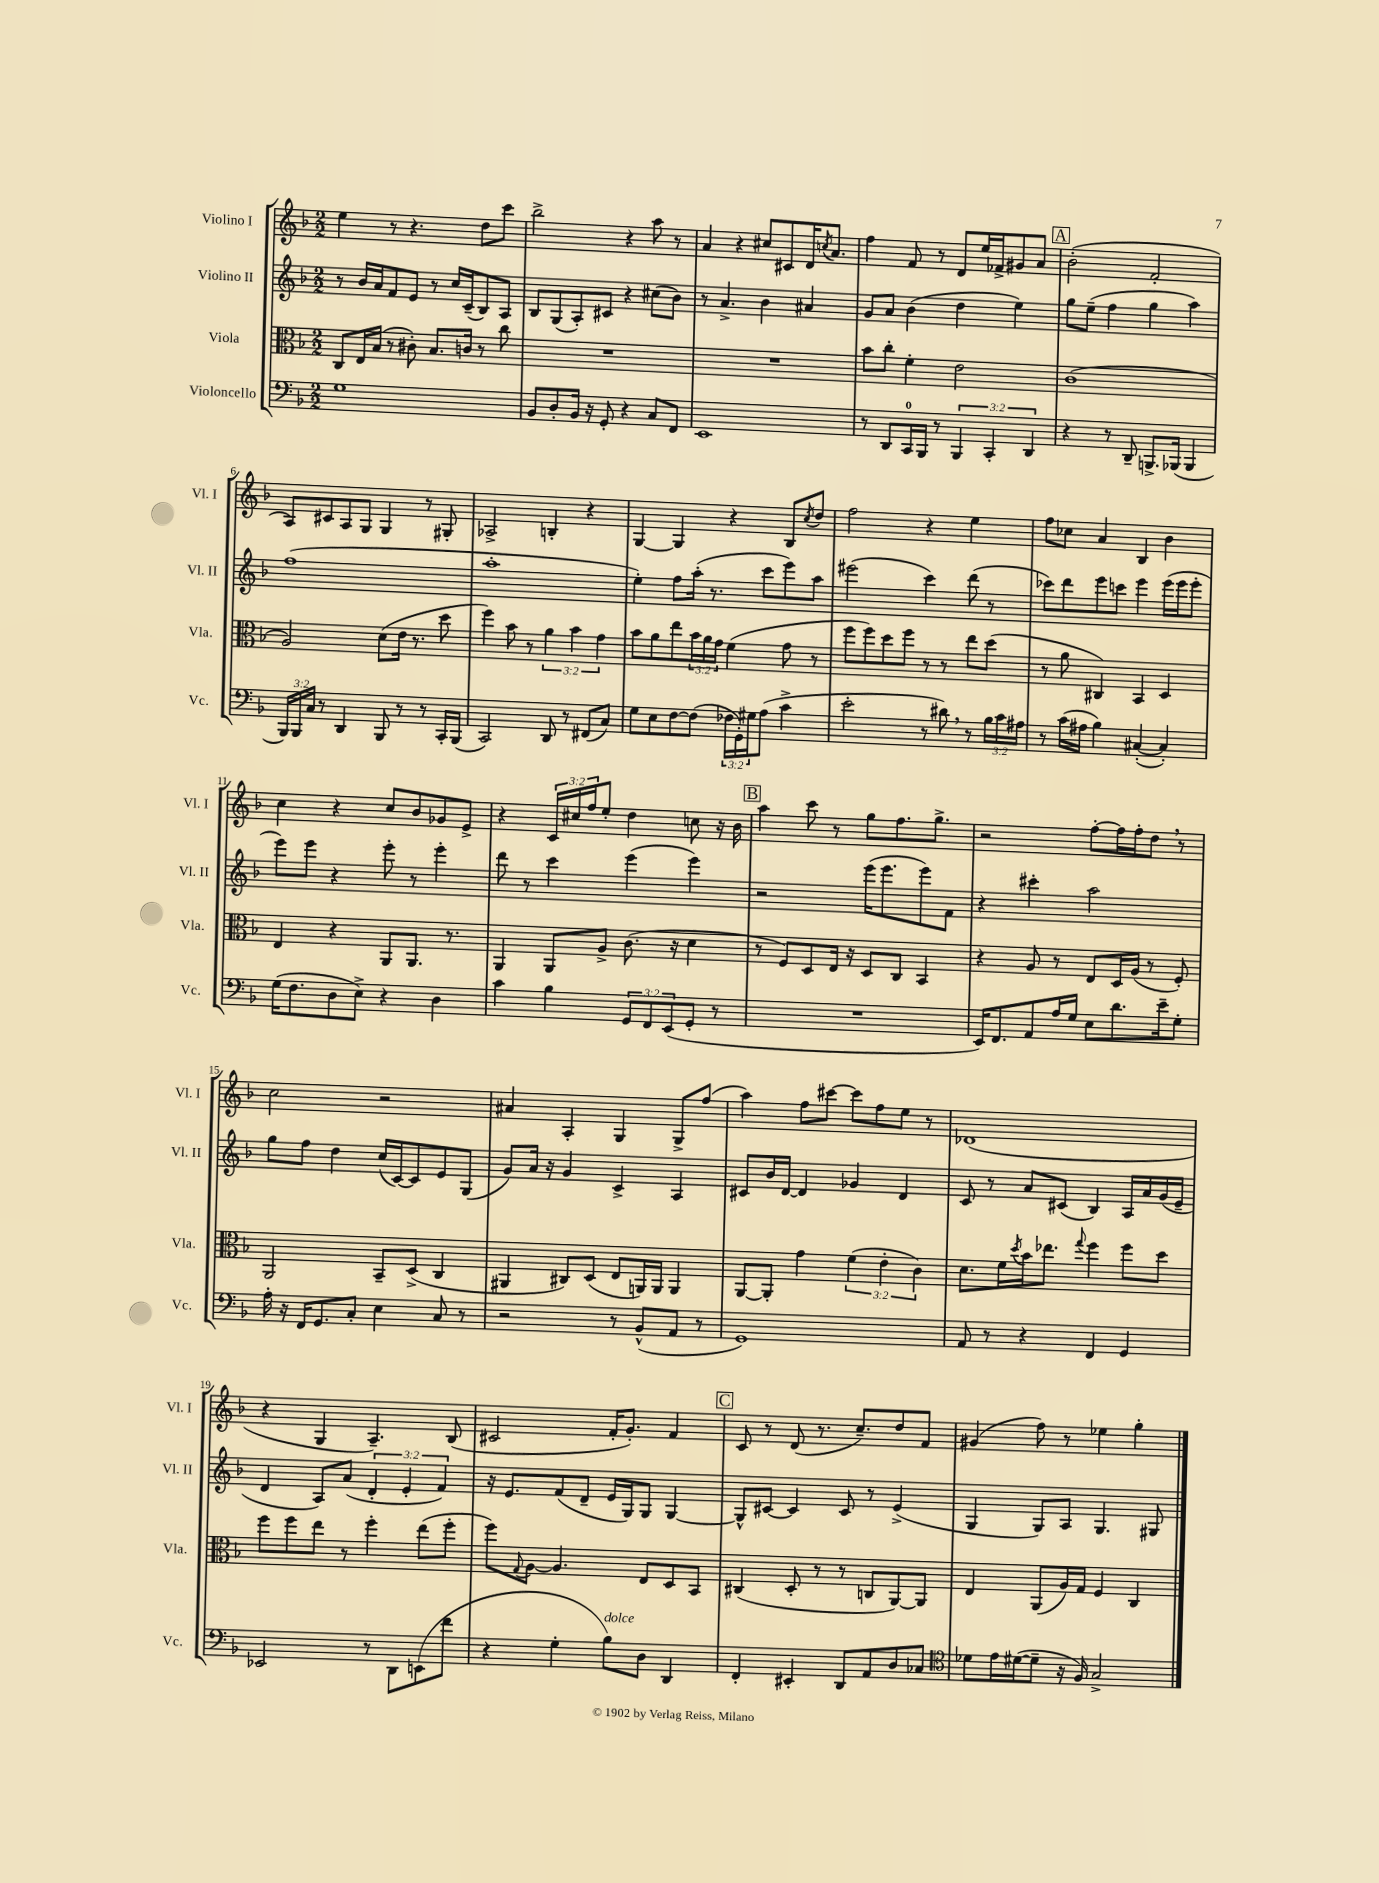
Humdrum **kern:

**kern	**kern	**kern	**kern
*staff4	*staff3	*staff2	*staff1
*clefF4	*clefC3	*clefG2	*clefG2
*k[b-]	*k[b-]	*k[b-]	*k[b-]
*M2/2	*M2/2	*M2/2	*M2/2
1G	8C	8r	4ee
.	16E	16b-	.
.	(16B-	16a	.
.	8r	8f	8r
.	8c#')	8e	4.r
.	8.B-	8r	.
.	.	16cc	.
.	16c	(16c~	.
.	8r	8B-)	8dd
.	8cc	8A	8ccc
=	=	=	=
8BB-	1r	8B-	2bb-^
8D'	.	(8G	.
16BB-	.	8A')	.
16r	.	.	.
8GG'	.	8c#	.
4r	.	4r	4r
8C	.	(8cc#	8aa
8FF	.	8b-)	8r
=	=	=	=
1EE	1r	8r	4a
.	.	4.a^	.
.	.	.	4r
.	.	4b-	8cc#
.	.	.	8c#
.	.	4a#	16d
.	.	.	8qcc
.	.	.	8.a
=	=	=	=
8r	8b-	8g	4ff
8DD	8cc'	8a	.
16CC	4f'	(4b-	8f
16BBB-	.	.	.
8r	.	.	8r
6BBB-	2e	4dd	8d
.	.	.	16ee
6CC'	.	.	.
.	.	.	16f-^
.	.	4ee)	8g#
6DD	.	.	.
.	.	.	8a
=	=	=	=
4r	(1c	8gg	(2b-'
.	.	(8ee~	.
8r	.	4ff	.
8DD~	.	.	.
8.BBB^	.	4gg	2f'
(16BBB-	.	.	.
4BBB-	.	4aa)	.
=	=	=	=
24BBB-)	2A)	(1ff	8A)
24BBB-	.	.	.
24C	.	.	.
8r	.	.	8c#
4DD	.	.	8A
.	.	.	8G
8BBB-	(8d	.	4G
8r	16e	.	.
.	8.r	.	.
8r	.	.	8r
16CC'	8dd	.	8G#'
(16BBB-	.	.	.
=	=	=	=
2CC)	4ff)	1aa'	2A-^
.	8b-	.	.
.	8r	.	.
8DD	6a	.	4B'
8r	.	.	.
.	6b-	.	.
(8FF#	.	.	4r
.	6g	.	.
8C)	.	.	.
=	=	=	=
8G	8b-	4ee')	[4G
8E	8a	.	.
[8F	8ee	8ff	4G]
(8F]	24b-	(16aa'	.
.	24a	.	.
.	.	8.r	.
.	24g	.	.
24F-	(4f	.	4r
24GG')	.	.	.
24G#	.	.	.
(8A	.	8ccc	.
4c^	8g	8eee)	8B-
.	.	.	8qcc
.	8r	8aa	8dd
=	=	=	=
2e'	8ff	(2eee#	2ff
.	8ff)	.	.
.	8dd	.	.
.	8ff	.	.
8r	8r	4ccc)	4r
8d#)	8r	.	.
8r	8ee	(8ddd	4ee
24B-	(8dd	8r	.
24c	.	.	.
24A#	.	.	.
=	=	=	=
8r	8r	8ccc-)	8ff
(16c	8a	8ddd	8cc-
16A#	.	.	.
4B-)	4C#)	8eee	4a
.	.	8ccc	.
([4C#'	4BB-	4eee	4B-
4C#'])	4D	(16eee	4b-
.	.	16eee	.
.	.	8eee'	.
=	=	=	=
(16G	4E	8eee)	4cc
8.F	.	.	.
.	.	8eee	.
8D	4r	4r	4r
8E^)	.	.	.
4r	8AA	8eee'	8cc
.	8.AA	8r	8b-
4D	.	4eee'	8g-
.	8.r	.	.
.	.	.	8e^
=	=	=	=
4c	4AA	8ddd	4r
.	.	8r	.
4B-	8AA	4ccc	24c
.	.	.	24cc#
.	.	.	24ff
.	8A^	.	8ee'
12GG	(8.c	(4eee	4dd
12FF	.	.	.
(12EE	.	.	.
.	16r	.	.
8GG'	4d	4eee)	8cc
8r	.	.	16r
.	.	.	16b-
=	=	=	=
1r	8r	2r	4aa
.	8F)	.	.
.	8D	.	8ccc
.	16E	.	8r
.	16r	.	.
.	8D	(16eee	8gg
.	.	8.eee	.
.	8C	.	8.ff
.	4BB-	8eee)	.
.	.	.	8.gg^
.	.	8f	.
=	=	=	=
16EE)	4r	4r	2r
8.FF	.	.	.
8AA	8A	4ccc#'	.
16A	8r	.	.
16G	.	.	.
8E	8E	2aa	[8ff'
8.d	16D	.	16ff]
.	(16A	.	16ff'
.	8r	.	8dd
16e~	.	.	.
8G'	8F')	.	8r
=	=	=	=
16A'	2AA	8gg	2cc
16r	.	.	.
16FF	.	8ff	.
8.GG	.	.	.
.	.	4dd	.
8C'	.	.	.
4E	8BB-~	(16cc	2r
.	.	[16c)	.
.	(8D^	8c]	.
8C	4C	8e	.
8r	.	(8G	.
=	=	=	=
2r	4AA#	8g)	4a#
.	.	16a	.
.	.	16r	.
.	8C#)	4g	4A'
.	(8D	.	.
8r	8E	4c^	4G
(8BB-^^	16AA)	.	.
.	16AA	.	.
8AA	4AA	4A	8G^
8r	.	.	(8ff
=	=	=	=
1GG)	[8AA	8c#	4aa)
.	8AA']	16b-	.
.	.	[16d	.
.	4g	4d]	8ff
.	.	.	[8ccc#
.	(6f	4g-	8ccc#]
.	.	.	8ff
.	6e'	.	.
.	.	4d	8ee
.	6c)	.	.
.	.	.	8r
=	=	=	=
8AA	8.d	8c	(1d-
8r	.	8r	.
.	16f	.	.
.	8qdd	.	.
4r	16b-	8a	.
.	8.ee-	.	.
.	.	(8c#	.
.	8qqgg	.	.
4FF	4ff	4B-)	.
4GG	8ff	16A	.
.	.	16a	.
.	8dd	(16g	.
.	.	16e~	.
=	=	=	=
2EE-	8ff	4d	4r
.	8ff	.	.
.	8ee	8A)	4G
.	8r	(8a	.
8r	4ff'	6d'	4.A~)
8DD	.	.	.
.	.	6e'	.
(8EE	(8ee	.	.
.	.	6f)	.
8f	8ff'	.	(8B-
=	=	=	=
4r	8ff)	16r	2c#
.	.	8.e	.
.	8qqG	.	.
.	[8A	.	.
4G'	4.A]	(8f	.
.	.	8d~	.
8B-)	.	16e	16f'
.	.	16G)	8.g')
8D	8E	8G	.
4DD	8D	[4G	4f
.	8BB-	.	.
=	=	=	=
4FF'	(4C#	8G^^]	8c
.	.	[8c#	8r
4EE#'	8D'	4c#]	(8d
.	8r	.	8.r
8DD	8r	8c#	.
.	.	.	8.cc~)
8AA	8C	8r	.
8D	[8AA)	(4e^	8dd
8C-	8AA]	.	8f
=	=	=	=
*clefC4	*	*	*
8d-	4E	4G	(4g#
16e	.	.	.
([16d#	.	.	.
8d#~]	(8AA	8G)	8ff)
16r	16A)	8A	8r
16F)	16G	.	.
2G^	4F	4.G	4ee-
.	4C	.	4gg'
.	.	8G#	.
==	==	==	==
*-	*-	*-	*-
